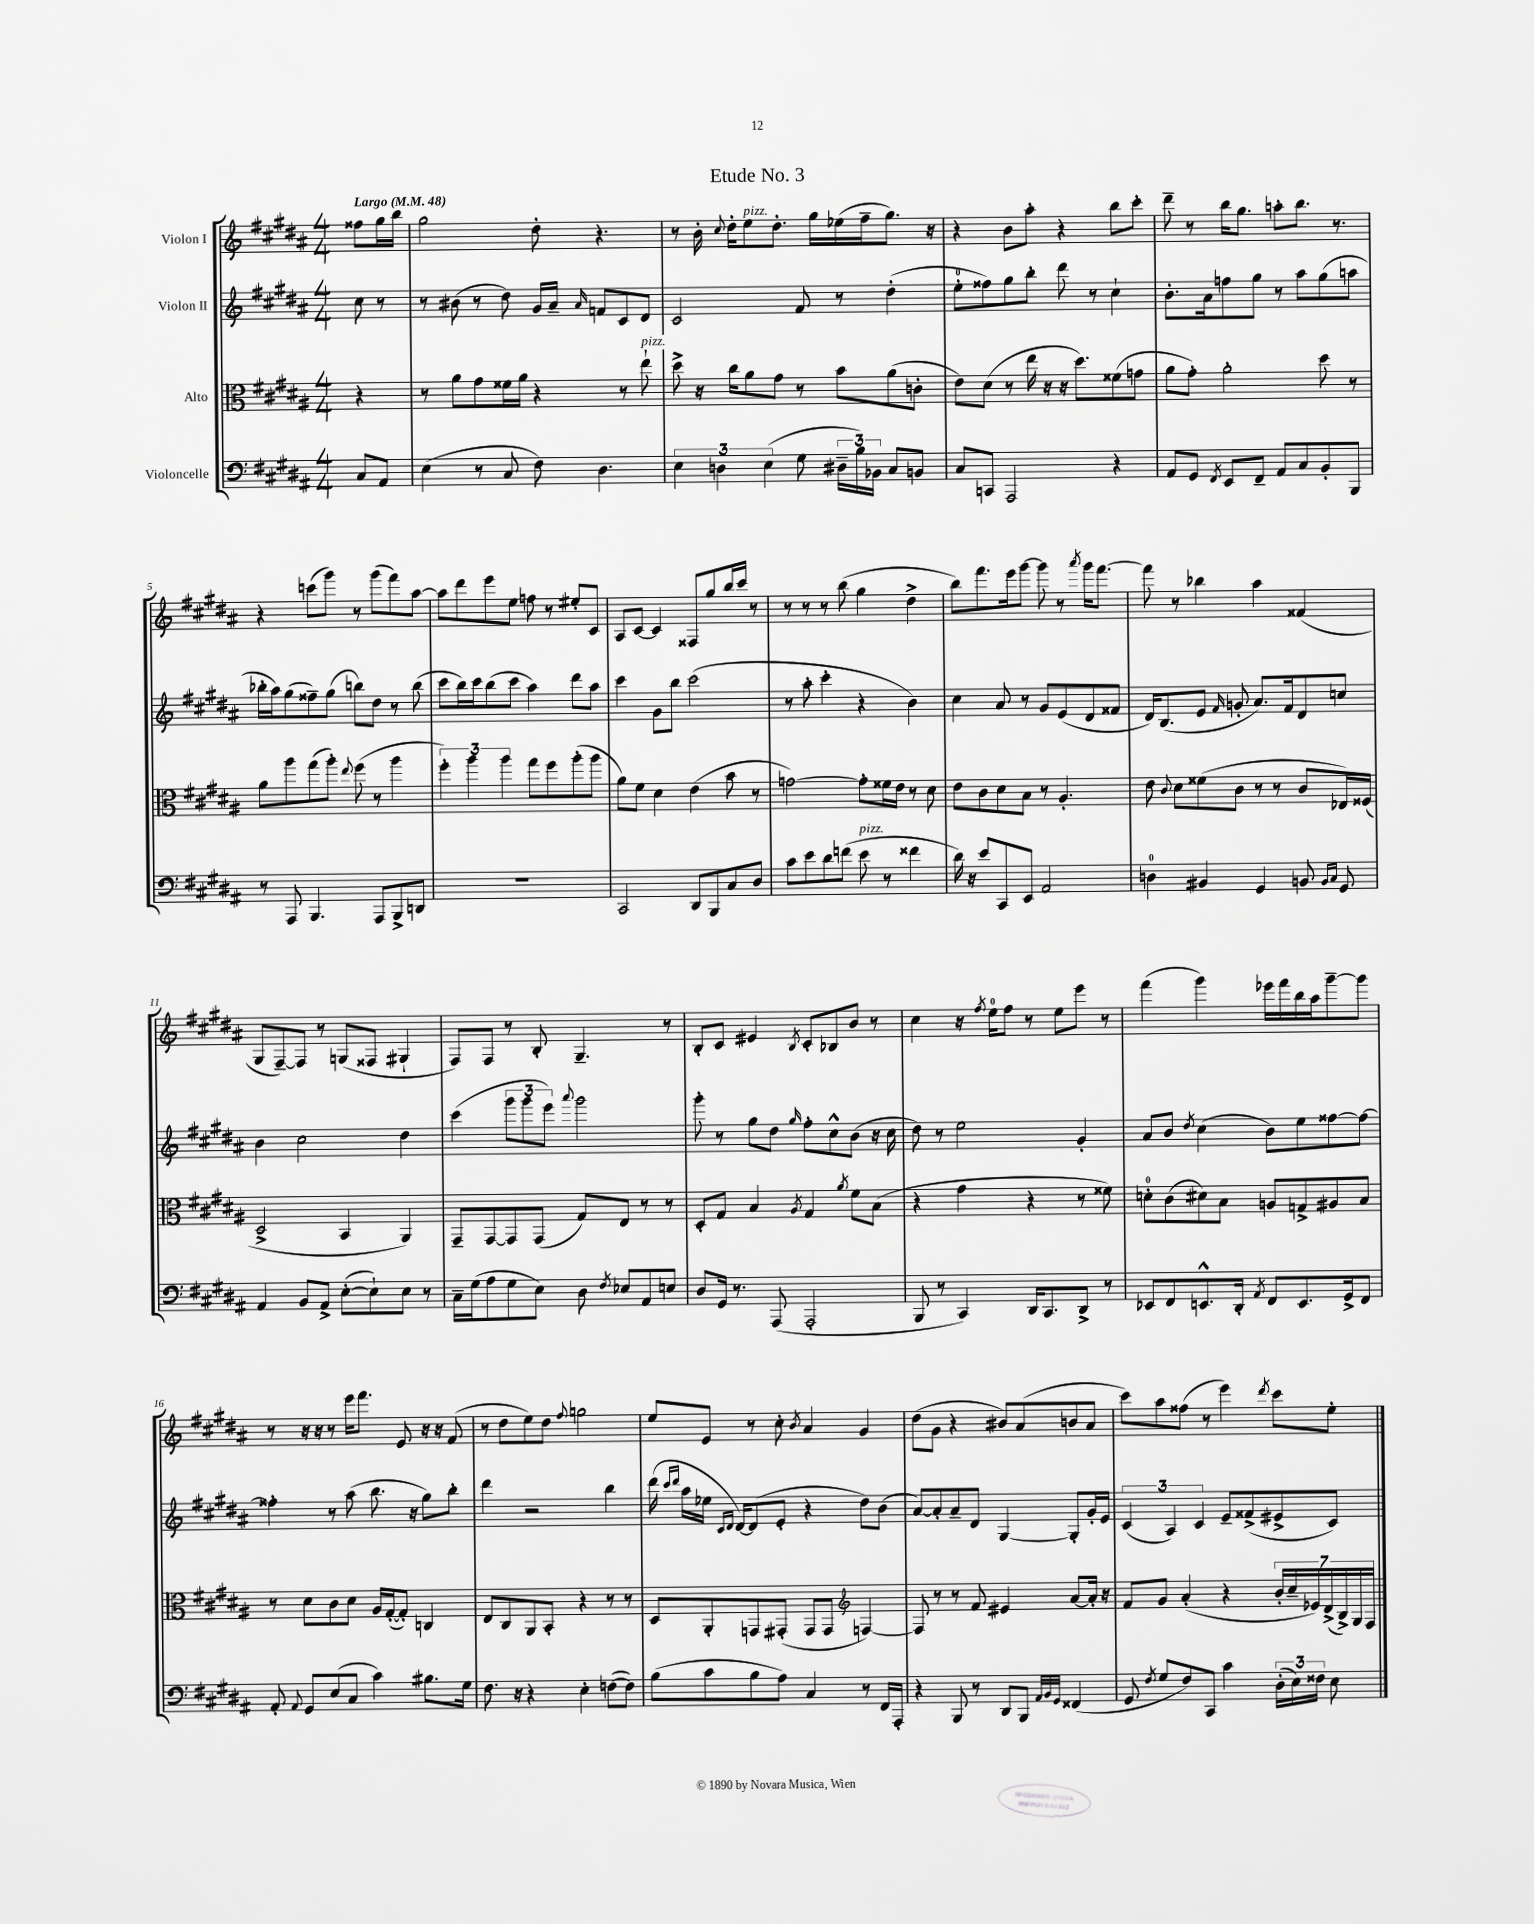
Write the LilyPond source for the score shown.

\header { title = "Etude No. 3" }
<<
\new StaffGroup <<
\new Staff = "s0" \with { instrumentName = "Violon I" } {
    \clef treble \key b \major \numericTimeSignature \time 4/4 \partial 4 \tempo "Largo" 4 = 48
    \autoBeamOff fisis''8[ gis''16 b''16] |
    gis''2 dis''8-. r4. |
    r8 b'16-. \appoggiatura { cis''8 } dis''16[-. e''8^\markup { \italic "pizz." } dis''8.]-. gis''16[ ees''16( fis''16-- gis''8.]) r16 |
    r4 b'8[ ais''8]-. r4 b''8[ cis'''8]-. |
    dis'''8-- r8 b''16[ gis''8.] a''8[-. b''8.] r8. |
    r4 c'''8[( gis'''8]) r8 gis'''8[( fis'''8) ais''8]~ |
    ais''8[ dis'''8 e'''8 e''8] f''8 r8 eis''8[-. cis'8] |
    ais8[ cis'8]~ cis'4 fisis8[ gis''8 b''16 cis'''16] r8 |
    r8 r8 r8 b''8( gis''4 dis''4-> |
    b''8[) fis'''8. e'''16 gis'''8]~ gis'''8 r8 \acciaccatura { ais'''8 } gis'''16[ fis'''8.]~ |
    fis'''8 r8 bes''4 ais''4 fisis'4( |
    gis8[ fis8~--) fis8] r8 g8[( fisis8] gis4-! |
    fis8[) fis8] r8 b8-. gis4.-- r8 |
    b8[-. cis'8] eis'4 \acciaccatura { b8 } cis'8[-. bes8 b'8] r8 |
    cis''4 r16 \acciaccatura { fis''8 } e''16[-0 fis''8] r8 e''8[ e'''8] r8 |
    fis'''4( gis'''4) ees'''16[ fis'''16 b''16 ais''16 gis'''8~-- gis'''8] |
    r8 r16 r16 r8 e'''16[ fis'''8.] e'8 r16 r16 fis'8( |
    r8 dis''8[ e''8) dis''8] \appoggiatura { fis''8 } g''2 |
    e''8[ e'8] r8 cis''8-. \acciaccatura { b'8 } ais'4 gis'4 |
    dis''8[( gis'8] r4 bis'8[) ais'8( b'8 ais'8] |
    cis'''8[) ais''8 fisis''8]( r8 e'''4) \acciaccatura { dis'''8 } cis'''8[ e''8]-. \bar "|." |
}
\new Staff = "s1" \with { instrumentName = "Violon II" } {
    \clef treble \key b \major \numericTimeSignature \time 4/4 \partial 4
    \autoBeamOff cis''8 r8 |
    r8 bis'8( r8 dis''8) gis'16[ ais'16]-- \grace { ais'16 } f'8[ cis'8 dis'8] |
    cis'2 fis'8 r8 dis''4-.( |
    e''8[-0-. fisis''8) gis''8 b''8]-. dis'''8 r8 cis''4-! |
    b'8.[-. ais'16 f''8 gis''8] r8 ais''8[ gis''8( a''8] |
    bes''16[-. ais''16) gis''8( fisis''8--) gis''8]( b''8[) dis''8] r8 b''8( |
    cis'''8[ b''16) cis'''16 b''8( cis'''8] ais''4) dis'''8[ ais''8] |
    cis'''4 gis'8[ b''8] cis'''2( |
    r8 ais''8-. cis'''4-. r4 b'4) |
    cis''4 ais'8 r8 gis'8[ e'8( dis'8 fisis'8] |
    dis'16[) b8.( e'8] \grace { fis'16 } g'8-. ais'8.[) fis'16 dis'8 c''8] |
    b'4 cis''2 dis''4 |
    cis'''4( \tuplet 3/2 { gis'''8[ gis'''8 e'''8]) } \appoggiatura { ais'''8 } gis'''2 |
    gis'''8-. r8 gis''8[ dis''8] \grace { gis''16 } fis''8[-. cis''8-^ b'8]( r16 cis''16 |
    dis''8) r8 e''2 gis'4-. |
    ais'8[ b'8] \acciaccatura { dis''8 } cis''4( b'8[) e''8 fisis''8~ fisis''8]~ |
    fisis''4-. r8 ais''8( b''8. r16 gis''8[) b''8]-. |
    dis'''4 r2 b''4 |
    dis'''16( \grace { cis'''16[ dis'''16] } ais''16[ ees''16] \grace { cis'16[ dis'16] } dis'16[~) dis'8( e'8]-. r4 dis''8[) b'8]( |
    ais'8[~) ais'8-. ais'8-- dis'8] gis4~ gis8[-. gis'16-. e'16] |
    \tuplet 3/2 { cis'4( ais4) cis'4 } e'8[-- fisis'8->( eis'8-> cis'8]) \bar "|." |
}
\new Staff = "s2" \with { instrumentName = "Alto" } {
    \clef alto \key b \major \numericTimeSignature \time 4/4 \partial 4
    \autoBeamOff r4 |
    r8 ais'8[ gis'8 fisis'16 ais'16] r4 r8 e''8-!^\markup { \italic "pizz." } |
    dis''8-> r16 cis''16[ ais'8 gis'8] r8 b'8[ ais'8( c'8]-. |
    e'8[) dis'8]( r8 e''16 r16 r16 dis''8.[) fisis'8( g'8] |
    ais'8[ gis'8]-.) ais'2-. dis''8 r8 |
    ais'8[ ais''8 gis''8( ais''8]-.) \appoggiatura { e''8 } fis''8( r8 ais''4 |
    \tuplet 3/2 { fis''4-.) ais''4 ais''4 } gis''8[ fis''8 ais''8-.( ais''8] |
    ais'8[) fis'8] dis'4 e'4( b'8 r8 |
    g'2~) g'8[-. fisis'16 e'16] r8 dis'8 |
    e'8[ cis'8 dis'8 b8] r8 ais4.-. |
    e'8 \appoggiatura { cis'8 } dis'8[ fisis'8( cis'8] r8 r8 cis'8[ ees16) fisis16]( |
    dis2-> b,4 ais,4) |
    gis,8[-- gis,8~ gis,8 gis,8]( gis8[) e8] r8 r8 |
    dis8[-. gis8] b4 \acciaccatura { ais8 } gis4 \acciaccatura { ais'8 } fis'8[ b8]( |
    r4 gis'4 r4 r8 fisis'8) |
    d'8[-0-. cis'8( dis'8) b8] a8[ g8-> ais8 b8] |
    r8 dis'8[ cis'8 dis'8] ais16[ gis16~-.( gis8]-.) c4 |
    e8[ cis8 ais,8 b,8]-. r4 r8 r8 |
    dis8[ ais,8-. g,8 gis,8]-.( gis,8[ gis,8] \clef treble f4~) |
    f8 r8 r8 fis'8 eis'4 ais'8[~ ais'16]-. r16 |
    fis'8[ gis'8] ais'4-.( r4 \tuplet 7/4 { b'16[-. cis''16-- ees'16) dis'16->( b16->) gis16 fis16] } \bar "|." |
}
\new Staff = "s3" \with { instrumentName = "Violoncelle" } {
    \clef bass \key b \major \numericTimeSignature \time 4/4 \partial 4
    \autoBeamOff cis8[ ais,8] |
    e4( r8 cis8 fis8) dis4. |
    \tuplet 3/2 { e4 d4 e4( } gis8 \tuplet 3/2 { dis16[-- b16) bes,16] } cis8[ b,8] |
    cis8[ c,8] ais,,2 r4 |
    ais,8[ gis,8] \acciaccatura { fis,8 } e,8[ fis,8]-- ais,8[ cis8 b,8-. b,,8] |
    r8 ais,,8 b,,4. ais,,8[ b,,8-> d,8] |
    R1 |
    cis,2 dis,8[ b,,8 cis8 dis8] |
    cis'8[ e'8 dis'8 f'8]( e'8^\markup { \italic "pizz." } r8 fisis'4 |
    dis'16) r16 e'8[ cis,8 e,8] ais,2 |
    d4-0 bis,4 gis,4 b,8 \grace { b,16[ cis16] } gis,8 |
    ais,4 b,8[ ais,8]-> e8[~-.( e8-!) e8] r8 |
    cis16[-- gis16( ais8 gis8 e8]) dis8 \acciaccatura { fis8 } ees8[ ais,8 e8] |
    dis8[ gis,16] r8. ais,,8( ais,,2-. |
    b,,8 r8 cis,4) dis,16[ cis,8. dis,8]-> r8 |
    ees,8[ fis,8 e,8.-^ dis,16]-. \acciaccatura { ais,8 } fis,8[ e,8. gis,16-> fis,8] |
    ais,8-. \appoggiatura { ais,8 } gis,8[ e8( cis8] cis'4) bis8.[ gis16] |
    fis8. r16 r4 e4-. f8[~( f8]) |
    b8[( cis'8 b8 ais8]) cis4 r8 fis,16[ ais,,16]-. |
    r4 b,,8 r8 dis,8[ b,,8] \grace { ais,32[ b,32 gis,32] } fisis,4( |
    gis,8 \acciaccatura { fis8 } gis8[ fis8) cis,8] cis'4 \tuplet 3/2 { dis16[-.( e16) fisis16] } e8 \bar "|." |
}
>>
>>
